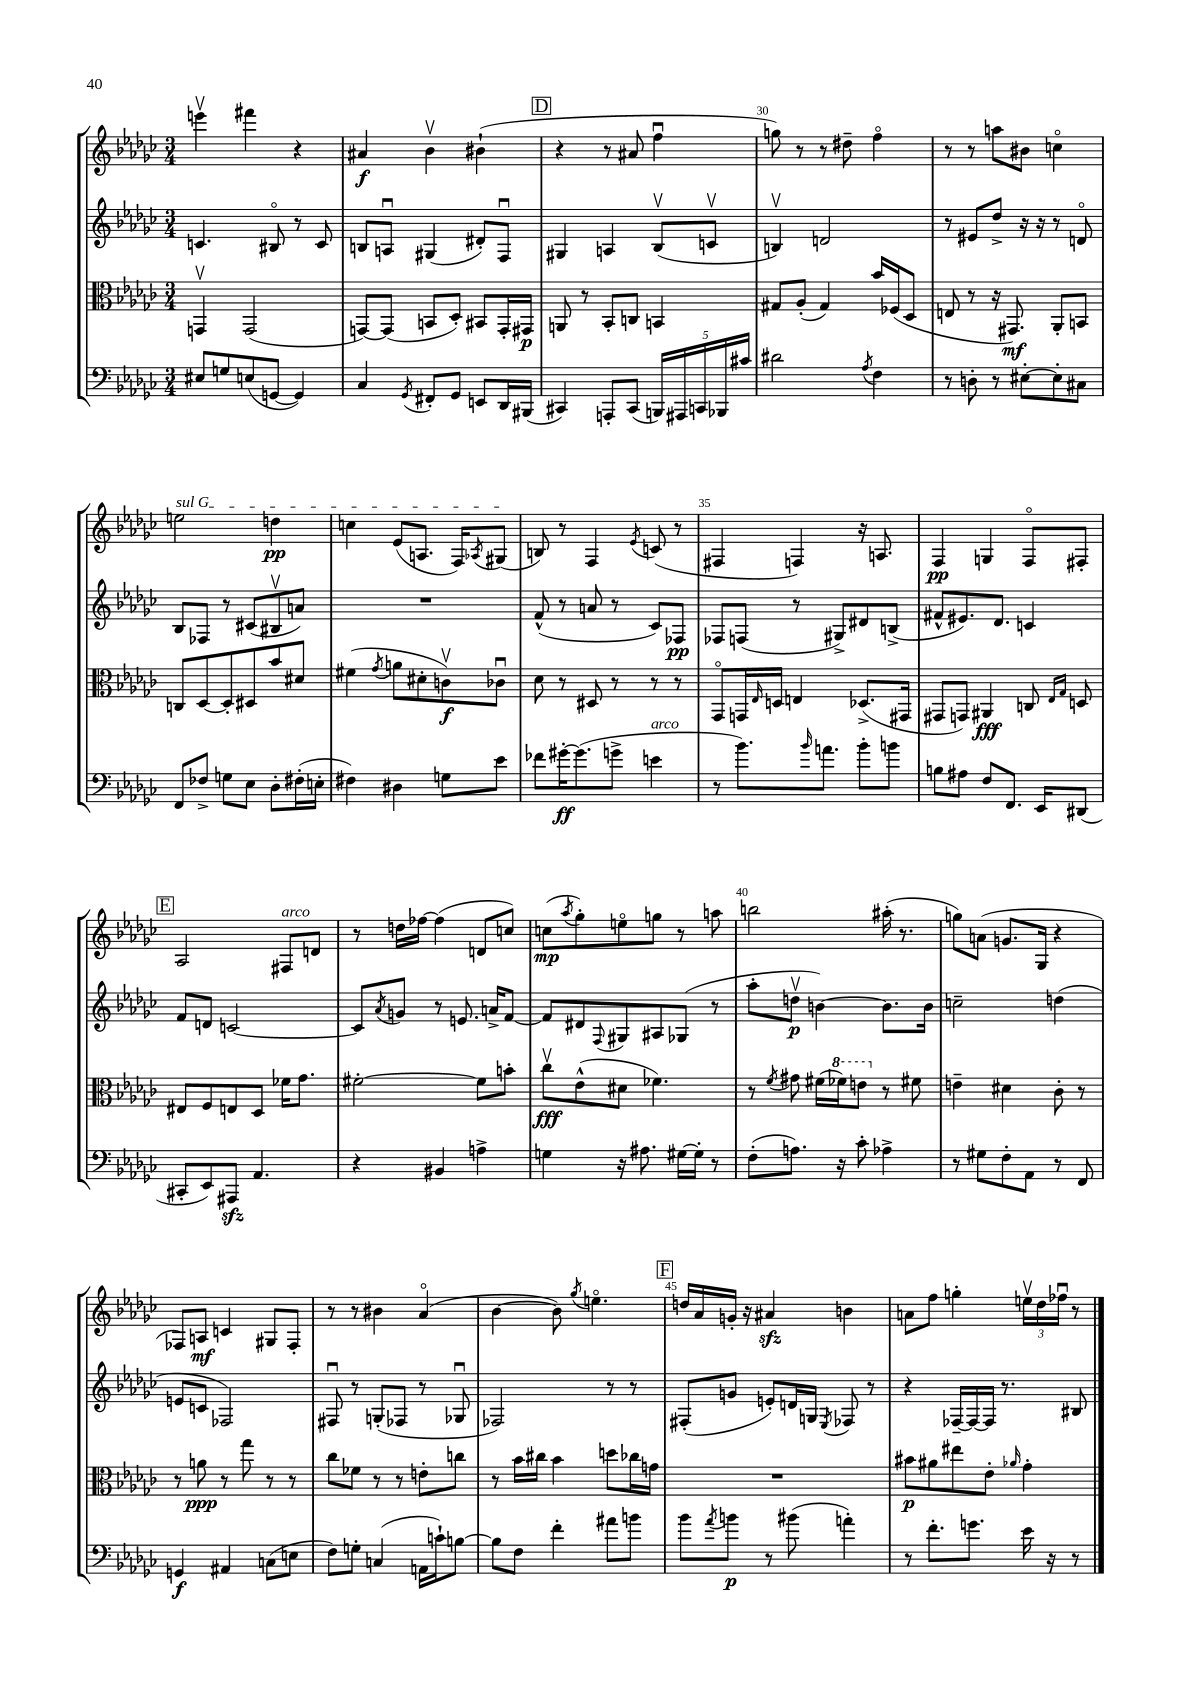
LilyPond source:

<<
\new StaffGroup <<
\new Staff = "s0" {
    \clef treble \key ges \major \numericTimeSignature \time 3/4
    e'''4\upbow fis'''4 r4 |
    ais'4\f bes'4\upbow bis'4-!( |
    \mark \markup { \box "D" } r4 r8 ais'8 f''4\downbow |
    g''8) r8 r8 dis''8-- f''4\flageolet |
    r8 r8 a''8 bis'8 c''4\flageolet |
    \once \override TextSpanner.bound-details.left.text = \markup { \italic "sul G" } e''2\startTextSpan d''4\pp |
    c''4 ees'8( a8. f16) \acciaccatura { aes8 } gis8\stopTextSpan( |
    b8) r8 f4 \acciaccatura { ees'8 } c'8( r8 |
    fis4 f4) r16 a8. |
    f4\pp g4 f8\flageolet fis8-. |
    \mark \markup { \box "E" } aes2 fis8^\markup { \italic "arco" } d'8 |
    r8 d''16 fes''16~ fes''4( d'8 c''8) |
    c''8\mp( \acciaccatura { aes''8 } ges''8-.) e''8\flageolet g''8 r8 a''8 |
    b''2 ais''16-.( r8. |
    g''8) a'8( g'8. ges16 r4 |
    fes8) a8\mf c'4 gis8 fes8-. |
    r8 r8 bis'4 aes'4\flageolet( |
    bes'4~ bes'8) \acciaccatura { ges''8 } e''4.\flageolet |
    \mark \markup { \box "F" } d''16 aes'16 g'16-. r16 ais'4\sfz b'4 |
    a'8 f''8 g''4-. \tuplet 3/2 { e''16\upbow des''16 fes''16\downbow } r8 \bar "|." |
}
\new Staff = "s1" {
    \clef treble \key ges \major \numericTimeSignature \time 3/4
    c'4. bis8\flageolet r8 c'8 |
    b8 a8\downbow gis4( dis'8-.) f8\downbow |
    \mark \markup { \box "D" } gis4 a4 bes8\upbow( c'8\upbow |
    b4\upbow) d'2 |
    r8 eis'8 des''8-> r16 r16 r8 d'8\flageolet |
    bes8 fes8 r8 cis'8( bis8\upbow a'8) |
    R2. |
    f'8-^( r8 a'8 r8 ces'8) fes8\pp |
    fes8 f8( r8 gis8->) dis'8 b8->( |
    fis'8-^ eis'8.) des'8. c'4 |
    \mark \markup { \box "E" } f'8 d'8 c'2~ |
    c'8 \acciaccatura { aes'8 } g'8 r8 e'8. a'16-> f'8~ |
    f'8 dis'8 \appoggiatura { f8 } gis8 ais8 ges8( r8 |
    aes''8-. d''8\upbow\p b'4~) b'8. b'16 |
    c''2-- d''4( |
    e'8 c'8 fes2) |
    fis8\downbow r8 g8-.( fes8 r8 ges8\downbow |
    fes2) r8 r8 |
    \mark \markup { \box "F" } fis8-.( g'8 e'8-.) d'16 g16 \acciaccatura { ees8 } fes8 r8 |
    r4 fes16~-- fes16~ fes16 r8. bis8 \bar "|." |
}
\new Staff = "s2" {
    \clef alto \key ges \major \numericTimeSignature \time 3/4
    g,4\upbow g,2( |
    g,8~) g,8( b,8 des8-.) bis,8 g,16-. gis,16\p |
    \mark \markup { \box "D" } a,8 r8 bes,8-. c8 b,4 |
    gis8 aes8-.( gis4) bes'16 fes16( des8 |
    e8 r8 r16 gis,8.\mf) aes,8-. b,8 |
    c8 des8~ des8-. dis8 bes'8 dis'8 |
    fis'4( \acciaccatura { ges'8 } a'8 dis'8-. c'8\upbow\f) ces'8\downbow |
    des'8 r8 dis8 r8 r8 r8 |
    ges,8\flageolet g,16 \grace { ees16 } d16 e4 des8.->( gis,16 |
    gis,8 g,8) ais,4\fff c8 \grace { ees16 ges16 } d8 |
    \mark \markup { \box "E" } eis8 f8 e8 des8 fes'16 ges'8. |
    fis'2~-. fis'8 b'8-. |
    ces''8\upbow\fff ees'8-^( dis'8 fes'4.) |
    r8 \acciaccatura { f'8 } gis'8 fis'16( \ottava #1 fes''16) e''8 \ottava #0 r8 fis'!8 |
    e'4-- dis'4 ces'8-. r8 |
    r8 a'8\ppp r8 ges''8 r8 r8 |
    ces''8 fes'8 r8 r8 e'8-. c''8 |
    r8 bes'16 cis''16 bes'4 d''8 ces''16 g'16 |
    \mark \markup { \box "F" } R2. |
    bis'8\p ais'8 eis''8 ees'8-. \grace { aes'16 } ges'4-. \bar "|." |
}
\new Staff = "s3" {
    \clef bass \key ges \major \numericTimeSignature \time 3/4
    eis8 g8 e8( g,8~ g,4) |
    ces4 \acciaccatura { ges,8 } fis,8-. ges,8 e,8 des,16 bis,,16( |
    \mark \markup { \box "D" } cis,4) a,,8-. cis,8( \tuplet 5/4 { b,,16) ais,,16 c,16 bes,,16 cis'16 } |
    dis'2 \acciaccatura { aes8 } f4 |
    r8 d8-. r8 eis8~-. eis8-. cis8 |
    f,8 fes8-> g8 ees8 des8-. fis16-.( e16-. |
    fis4) dis4 g8 ees'8 |
    fes'8 gis'16~-.\ff gis'8.( g'8-> e'4^\markup { \italic "arco" } |
    r8 bes'8.) \grace { bes'16 } a'8. bes'8-. b'8 |
    b8 ais8 f8 f,8. ees,16 dis,8( |
    \mark \markup { \box "E" } cis,8-. ees,8) ais,,8\sfz aes,4. |
    r4 bis,4 a4-> |
    g4 r16 ais8. gis16~ gis16-. r8 |
    f8-.( a8.) r16 ces'8-. aes4-> |
    r8 gis8 f8-. aes,8 r8 f,8 |
    g,4\f ais,4 c8( e8 |
    f8) g8-. c4( a,16 c'16-!) b8~ |
    b8 f8 f'4-. ais'8 b'8 |
    \mark \markup { \box "F" } bes'8 \acciaccatura { aes'8 } b'8\p r8 bis'8( a'4-.) |
    r8 f'8.-. g'8. ees'16 r16 r8 \bar "|." |
}
>>
>>
\layout { \context { \Score currentBarNumber = #27 \override BarNumber.break-visibility = ##(#f #t #t) barNumberVisibility = #(every-nth-bar-number-visible 5) } }
